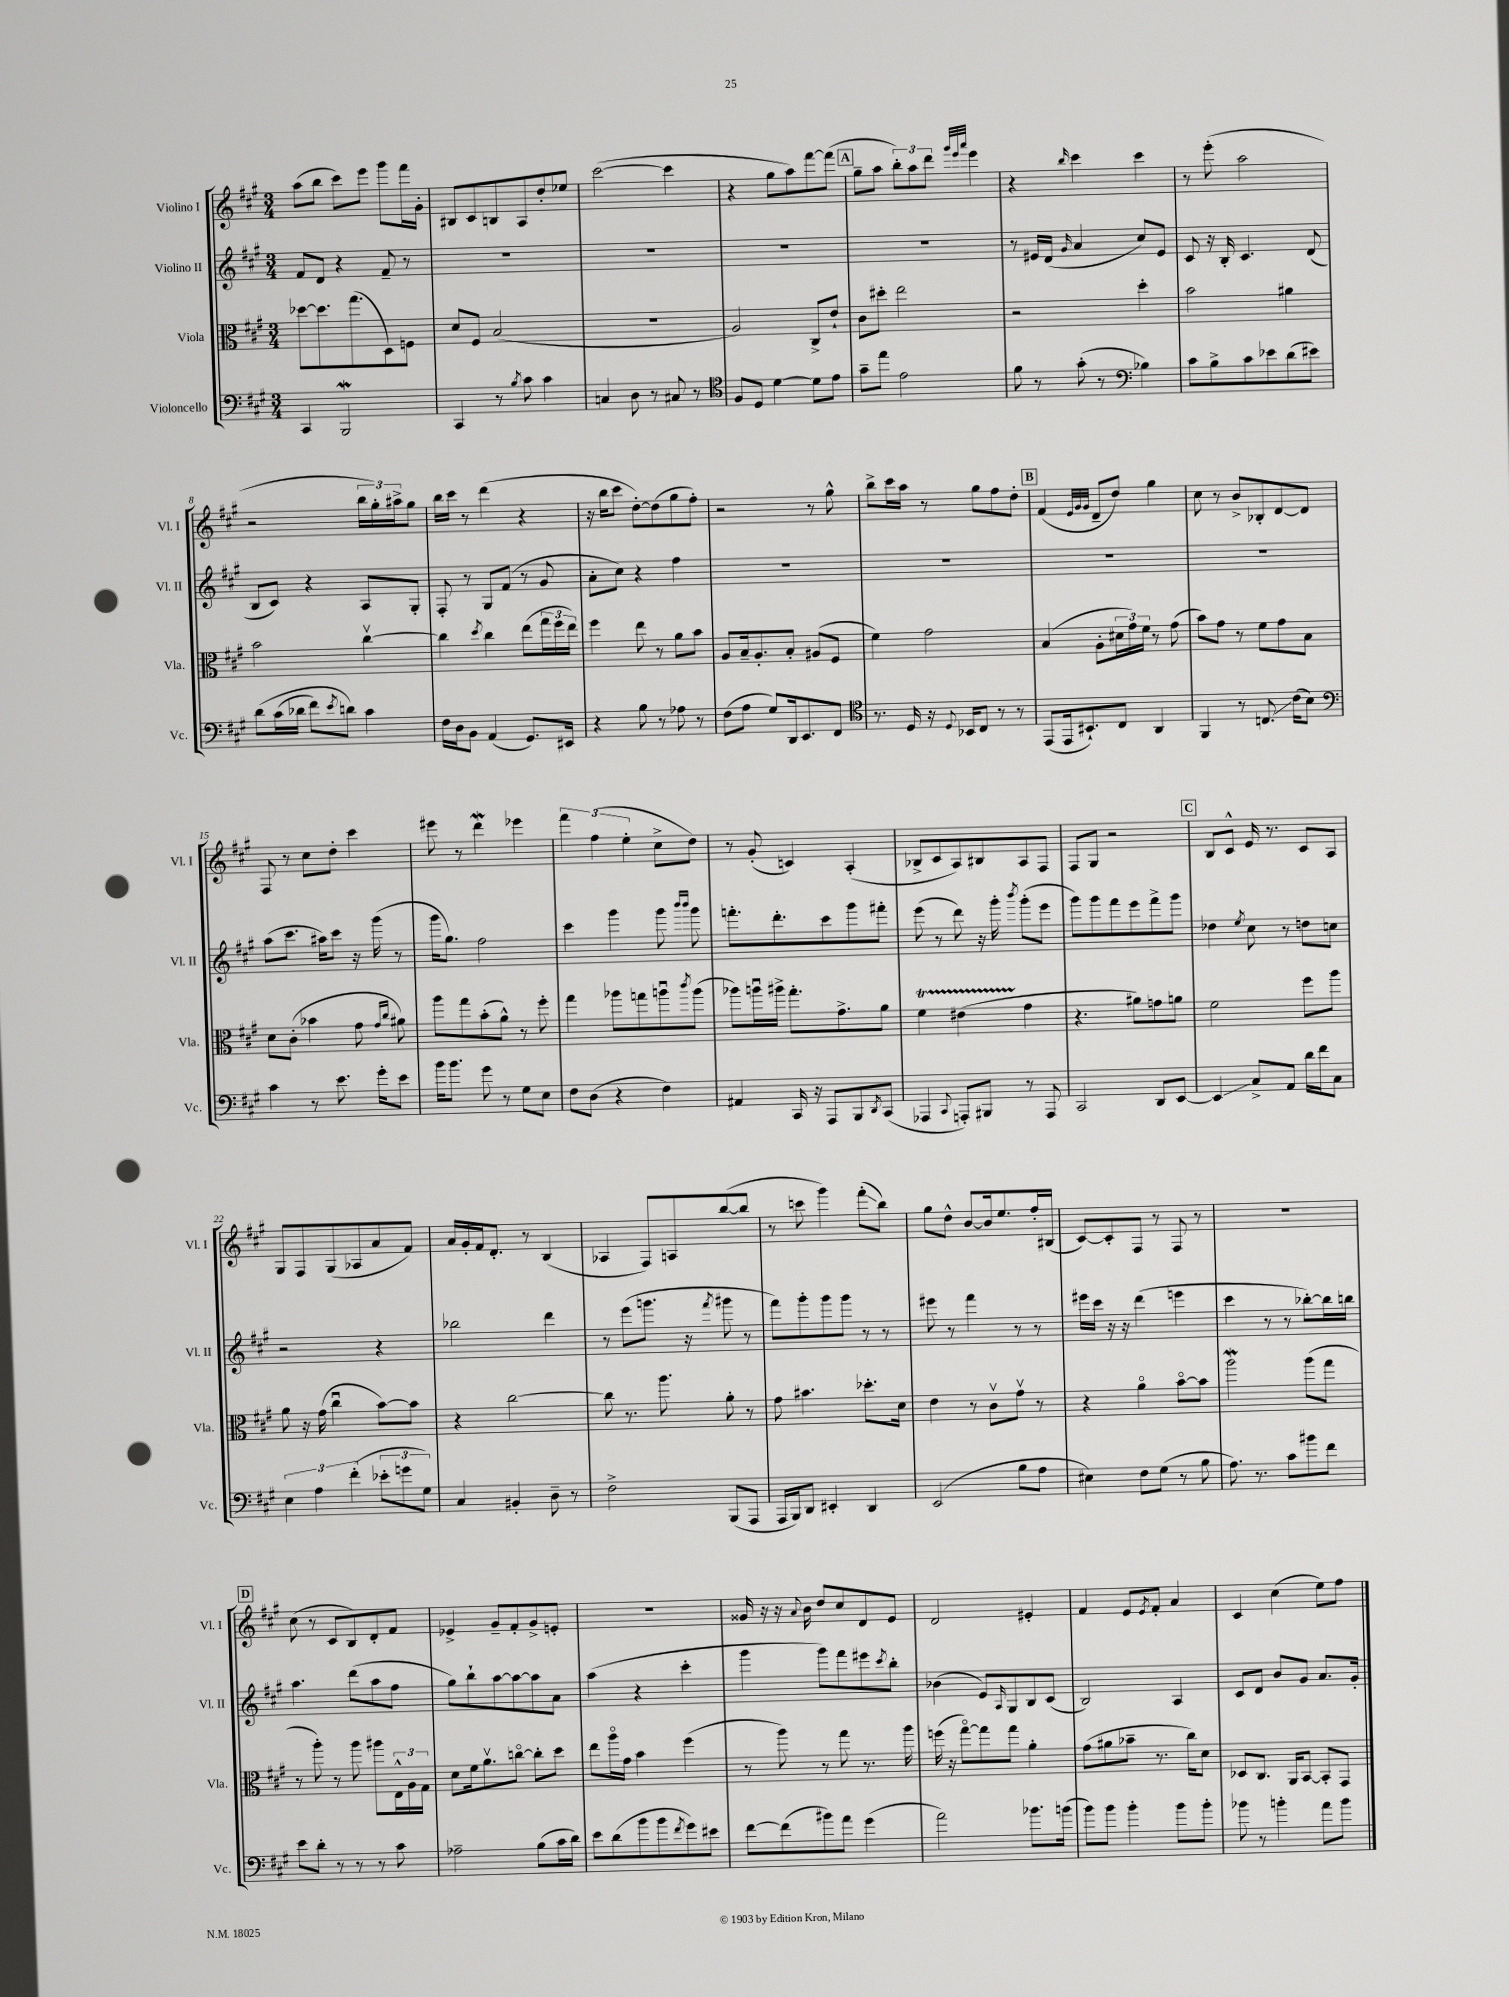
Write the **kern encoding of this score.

**kern	**kern	**kern	**kern
*staff4	*staff3	*staff2	*staff1
*clefF4	*clefC3	*clefG2	*clefG2
*k[f#c#g#]	*k[f#c#g#]	*k[f#c#g#]	*k[f#c#g#]
*M3/4	*M3/4	*M3/4	*M3/4
4CC#/	[8dd-\L	8f#/L	(8aa\L
.	8.dd-\]	8d/J	8bb\J
2BBB/	.	4r	8ccc#\L)
.	(8.gg#\	.	.
.	.	.	8eee\J
.	8D\)	8f#~/	8ggg#\L
.	8F\J	8r	16fff#\L
.	.	.	16g#'\JJ
=	=	=	=
4CC#/	8d/L	2.r	8B#/L
.	8F#/J	.	8c#/
8r	(2B/	.	8B/
8qB/	.	.	.
8c#\	.	.	8A/
4c#\	.	.	8dd'/
.	.	.	8ee-/J
=	=	=	=
4C/	2.r	2.r	([2ccc#\
8D\	.	.	.
8r	.	.	.
8C#/	.	.	4ccc#\]
8r	.	.	.
=	=	=	=
*clefC4	*	*	*
8F#/L	2A/)	2.r	4r
8D/J	.	.	.
[4d\	.	.	8gg#\L
.	.	.	8aa\)
8d\]L	8C#^/L	.	[8fff#\
8e\J	8e`/J	.	(8fff#\]J
=	=	=	=
8g#~\L	8c#\L	2.r	8gg#~\L
8ee\J	8dd#'\J	.	8aa\J
2e\	2ee\	.	12bb'\L)
.	.	.	12aa\
.	.	.	12ddd\J
.	.	.	32qqggg#/LLL
.	.	.	32qqeee/
.	.	.	32qqaaa/JJJ
.	.	.	4eee\
=	=	=	=
8f#\	2r	8r	4r
8r	.	16e#/LL	.
.	.	(16d/JJ	.
.	.	16qqg#/	16qqbb/
(8g#'\	.	4a/	4ccc#\
8r	.	.	.
*clefF4	*	*	*
4B-\)	4dd'\	8cc#/L)	4ccc#\
.	.	8e#/J	.
=	=	=	=
8c#\L	2b\	8c#/	8r
8B^\	.	16r	(8eee'\
.	.	16B'/	.
8c#\	.	4.c#/	2aa\
8e-\	.	.	.
(8d\	4a#\	.	.
8e#\J)	.	(8d/	.
=	=	=	=
&(8d\L	2b\	8B/L	2r
(16c#\L	.	8c#/J)	.
16d-\JJ	.	.	.
8f#\L)	.	4r	.
8qe/	.	.	.
8d\J&)	.	.	.
4c#\	[4cc#v\	8A/L	24bb\LL
.	.	.	24gg#'\)
.	.	.	24aa#^\J
.	.	8G#'/J	8gg#\J
=	=	=	=
16F#\LL	4cc#\]	8F#'/	16bb\LL
16D\J	.	.	16ccc#\JJ
8BB\J	.	8r	8r
.	8qdd/	.	.
(4AA/	4cc#\	8G#/L	(4ddd\
.	.	(8f#/J	.
8.GG#/L)	(8ee\L	8r	4r
.	24gg#\L	8g#/	.
.	24ff#\	.	.
16EE#/Jk	.	.	.
.	24ee\JJ)	.	.
=	=	=	=
4r	4ff#\	8a'\L	16r
.	.	.	16bb\LK
.	.	8cc#\J)	8ccc#\J
8B\	8ee\	4r	[8dd'\L)
8r	8r	.	(8dd\]
8A-\	8a\L	4ff#\	8gg#\
8r	8b\J	.	8ff#'\J)
=	=	=	=
(8F#\L	8A/L	2.r	2r
8A\J	16B~/k	.	.
.	8.A'/	.	.
8G#/L)	.	.	.
16DD/k	8B'/J	.	.
8.EE/	.	.	.
.	(8A#/L	.	8r
8FF#/J	8F#/J	.	8gg#^^\
=	=	=	=
*clefC4	*	*	*
8.r	4f#\)	2.r	8bb^\L
.	.	.	16ccc#\L
16D/	.	.	16aa\JJ
16r	2g#\	.	8r
8qqD/	.	.	.
16BB-/LK	.	.	.
8C#/J	.	.	8gg#\L
8r	.	.	8ff#\
8r	.	.	8dd'\J
=	=	=	=
(8EE/L	(4B/	2.r	(4f#/
16EE/k	.	.	.
8.BB#`/)	.	.	.
.	.	.	32qqe/LLL
.	.	.	32qqg#/
.	.	.	32qqg#/JJJ
.	8A'\L	.	8d~/L
8C#/J	24d#\L	.	8dd/J)
.	24g#\)	.	.
.	24f#\JJ	.	.
4AA/	8r	.	4gg#\
.	(8g#\	.	.
=	=	=	=
4FF#/	8b\L)	2.r	8cc#\
.	8g#\J	.	8r
8r	8r	.	8b^/L
8.C/	8f#\L	.	8B-'/
.	8g#\	.	[8d/
(16c#\LK	.	.	.
8B\J)	8B\J	.	8d/]J
=	=	=	=
*clefF4	*	*	*
4c#\	8d\L	(8aa\L	8F#/
.	(8c#'\J	8.ccc#\J	8r
8r	4b-\	.	8cc#\L
.	.	16aa#\LK)	.
8.e\	.	8ccc#\J	8dd'\J
.	8g#\	16r	4ccc#\
16g#'\LK	.	(16ggg#\	.
.	16qqg#/LL	.	.
.	16qqcc#/JJ	.	.
8e\J	8a#\)	8r	.
=	=	=	=
16b\LK	8aa\L	16ggg#\LK	8eee#\
8.b\J	.	8.gg#\J)	.
.	8gg#\	.	8r
8g#\	(8b'\	2ff#\	4ddd\
8r	8a^^\J)	.	.
8G#\L	8r	.	4eee-\
8E\J	8ff#'\	.	.
=	=	=	=
8F#\L	4gg#\	4ccc#\	6fff#\
(8D\J	.	.	.
.	.	.	(6ff#\
4r	8aa-\L	4ggg#\	.
.	.	.	6ee'\
.	8gg\	.	.
4F#\)	8aau\	8ggg#\	8cc#^\L
.	.	16qqbbb/LL	.
.	8qccc#/	16qqbbb/JJ	.
.	(8aa\J	8ggg#\	8dd\J)
=	=	=	=
4AA#/	8aa-\L)	8.fff'\L	8r
.	16aau\L	.	(8g#'/
.	16aa#^\JJ	8.ddd'\	.
16CC#/	8.gg#'\L	.	4c/)
16r	.	.	.
8AAA/L	.	8ccc#\	.
.	8.g#^\	.	.
8BBB/	.	8ggg#\	(4A'/
8qDD/	.	.	.
(8CC#/J	8a\J	8fff#'\J	.
=	=	=	=
4AAA-/	4f#\	(8eee\	8B-^/L
.	.	8r	8c#/
8qqCC#/	.	.	.
8AAA'/L)	(4e#\	8ddd\)	8A/)
8BBB#/J	.	16r	8B#/
.	.	16ggg#'\	.
.	.	8qbbb/	.
8r	4g#\	(8ggg#'\L	8A/
8AAA/	.	8eee\J	8F#/J
=	=	=	=
2CC#/	4.r	8ggg#\L)	8F#/L
.	.	8ggg#\	8G#/J
.	.	8fff#\	2r
.	8a#\L)	8eee\	.
8DD/L	8g\	8fff#^\	.
[8EE/J	8a\J	8ggg#\J	.
=	=	=	=
4EE/]	2f#\	4dd-\	8B/L
.	.	.	8c#^^/J
.	.	8qee/	.
8C#^/L	.	8cc#\	16e/
.	.	.	8.r
8AA/J	.	8r	.
16d\LL	8ff#\L	8dd\L	8c#/L
16f#\J	.	.	.
8C#\J	8aa\J	8cc\J	8A/J
=	=	=	=
6E\	8a\	2r	8G#/L
.	16r	.	8F#/
6A\	.	.	.
.	(16g#\	.	.
.	4cc#u\	.	(8G#/
(6f#'\	.	.	.
.	.	.	8A-/
12e-'\L	[8b\L)	4r	8a/
12g\	.	.	.
.	8b\]J	.	8f#/J)
12G#\J)	.	.	.
=	=	=	=
4C#/	4r	2bb-\	16a/LL
.	.	.	16g#'/
.	.	.	16f#/J
.	.	.	8.d'/J
4BB#'/	[2cc#\	.	.
.	.	.	8r
8D~\	.	4ddd\	(4B/
8r	.	.	.
=	=	=	=
2F#^\	8cc#\]	8r	4A-/
.	8.r	(8eee\L	.
.	.	8.ggg\J	8F#/L)
.	8.aa\	.	.
.	.	.	8A/
.	.	16r	.
.	.	8qfff#/	.
(8BBB/L	8a'\	8ggg#\	([8bb/
8AAA/J	8r	8r	8bb/]J
=	=	=	=
16AAA/LL	8g#\	8fff#\L)	8r
16BBB/J)	.	.	.
8DD/J	4.b#\	8ggg#'\	8ccc\
4EE#'/	.	8ggg#\	4ggg#\)
.	.	8ggg#\J	.
4DD/	8.dd-'\L	8r	(8fff#'\L
.	.	8r	8bb\J)
.	16d\Jk	.	.
=	=	=	=
(2EE/	4e\	8eee#\	8gg#\L
.	.	8r	8dd^^\J
.	8r	4fff#\	[8b/L
.	8c#v\L	.	16b/]k
.	.	.	8.ee/
8B\L	8g#v\J	8r	.
8A\J	8r	8r	16ff#'/L
.	.	.	(16B#/JJ
=	=	=	=
4E#\)	4r	16eee#\LL	[8c#/L)
.	.	16ccc#\JJ	.
.	.	16r	8c#'/]
.	.	16r	.
8F#\L	4ao\	(4ddd\	8F#/J
(8G#\J	.	.	8r
8r	[8bo\L	4eee\	8F#/
8B\	8b\]J	.	8r
=	=	=	=
8.A\)	2aa\	4ccc#\	2.r
8.r	.	.	.
.	.	8r	.
8c#\L	.	8r	.
8b#\	(8aa\L	[8bb-'\L)	.
8f#\J	8gg#\J	16bb-\]L	.
.	.	16bb\JJ	.
=	=	=	=
8e\L	8r	4.aa\	(8cc#\
8d'\J	8aa'\)	.	8r
8r	8r	.	8c#/L
8r	8aa\	(8ddd\L	8B/)
8r	8aa#\L	8aa\	8d'/
8c#\	24E^^\L	8ff#\J	8f#/J
.	24A\	.	.
.	24G#\JJ	.	.
=	=	=	=
2A-~\	8d\L	8gg#\L)	4e-^/
.	16f#\k	8bb`\	.
.	8.av\	.	.
.	.	[8aa\	8g#~/L
.	[8cco\J	8aa\_	8f#'/
(8B\L	8cc'\]L	8aa\]	8g#^/
16c#\L	8dd\J	8a\J	8e'/J
16d\JJ)	.	.	.
=	=	=	=
8e\L	8ee\L	(4aa\	2.r
(8d\	16aao\L	.	.
.	16g#\JJ	.	.
8b\	4b\	4r	.
8b\	.	.	.
8qf#/	.	.	.
8g#\)	(4ff#\	4ccc#'\	.
8e#\J	.	.	.
=	=	=	=
[8f#\L	8r	4ggg#\	16g##/
.	.	.	16r
(8f#\]	8aa\)	.	16r
.	.	.	8qqa/
.	.	.	16b\
8b#\)	8r	8ggg#\L)	8dd/L
8a\J	8gg#\	8fff#\	8cc#/
(4g#\	8.r	8eee#\	8d/
.	.	8qccc#/	.
.	.	8bb'\J	8e/J
.	16aa\	.	.
=	=	=	=
2a\)	(16ff\	(4b-\	2d/
.	16r	.	.
.	[8gg#o\L)	.	.
.	8gg#\]	8e/L)	.
.	.	16qqA/	.
.	8gg#\J	8G#/	.
8.b-\L	4a'\	8B/	4e#'/
.	.	(8c#/J	.
(16b\Jk	.	.	.
=	=	=	=
8b\L)	(8g#\L	2B/)	4f#/
8b\J	8a#\	.	.
4b'\	8b-~\J	.	8e/L
.	.	.	8qe/
.	8.r	.	8f#'/J
8b\L	.	4A/	4a/
.	16cc#\LK)	.	.
8b'\J	8d\J	.	.
=	=	=	=
8b-\	8D-/L	8c#/L	4c#/
8r	8.C#/J	8d/J	.
4b'\	.	8b/L	(4cc#\
.	16AA/LK	.	.
.	[8BB/J	8g#/J	.
8a\L	8BB'/]L	8.a/L	8ee\L)
8b\J	8GG#/J	.	8ff#\J
.	.	16g#'/Jk	.
==	==	==	==
*-	*-	*-	*-
